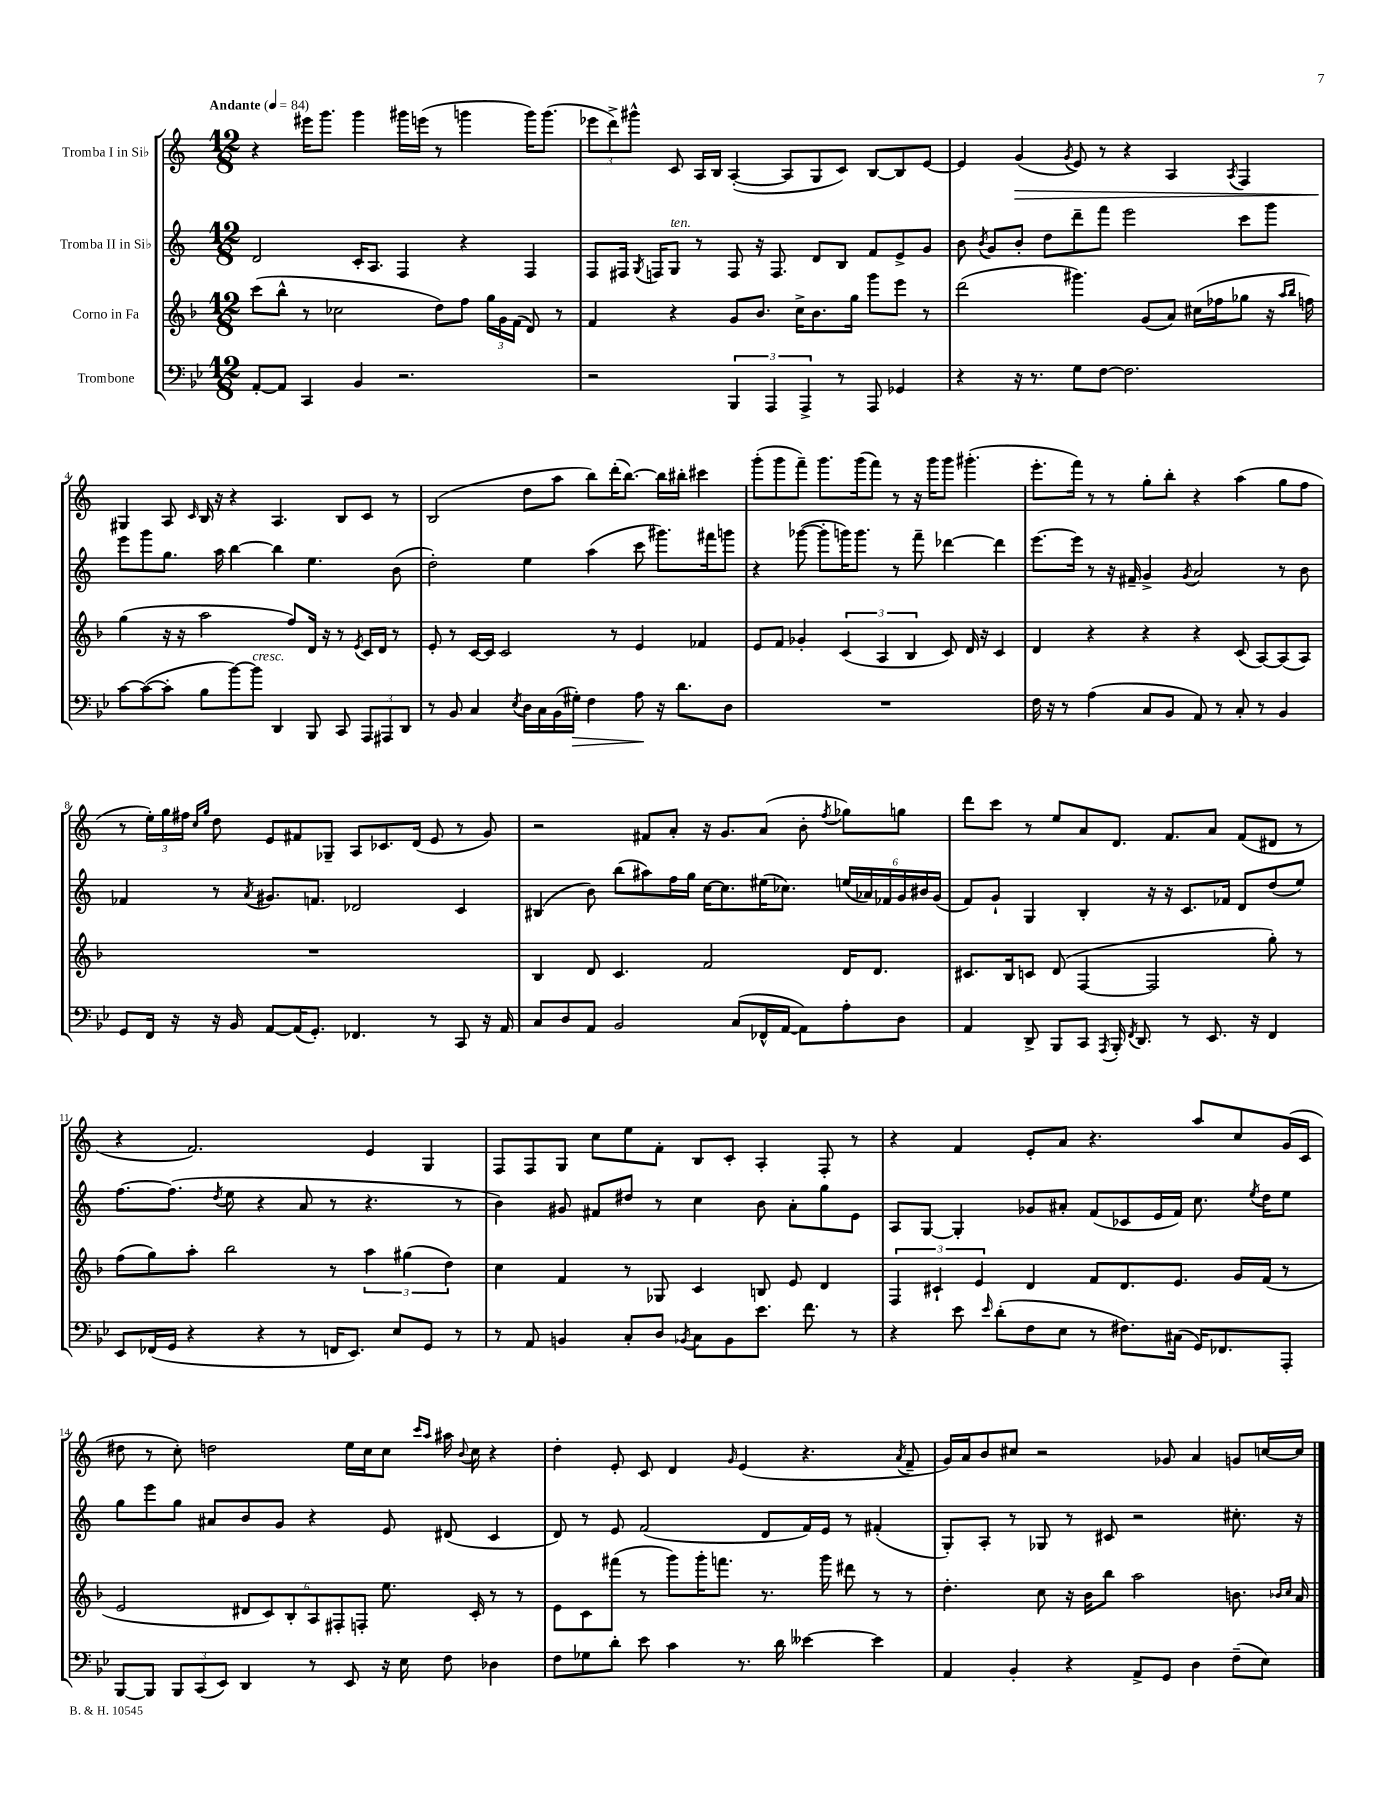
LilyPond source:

<<
\new StaffGroup <<
\new Staff = "s0" \with { instrumentName = "Tromba I in Sib" } {
    \clef treble \key c \major \numericTimeSignature \time 12/8 \tempo "Andante" 4 = 84
    \autoBeamOff r4 eis'''16[ g'''8.] g'''4 gis'''16[ e'''16]( r8 g'''4 g'''16[) g'''8.]( |
    \tuplet 3/2 { ees'''8[ d'''8->) gis'''8]-^ } c'8 a16[ b16] a4~-.( a8[ g8 c'8]) b8[~ b8 e'8]~ |
    e'4 g'4\>( \acciaccatura { g'8 } e'8) r8 r4 a4 \acciaccatura { a8 } f4 |
    gis4\! a8 \grace { c'16 } b16 r16 r4 a4. b8[ c'8] r8 |
    b2( d''8[ a''8] b''8[) d'''16-.( b''8.]~) b''16[ bis''16]-. cis'''4 |
    g'''8[-.( g'''8 f'''8]--) g'''8.[ g'''16( f'''8]) r8 r16 g'''16[ g'''8] gis'''4.-.( |
    e'''8.[-. f'''16]) r8 r8 g''8[-. b''8]-. r4 a''4( g''8[ f''8] |
    r8 \tuplet 3/2 { e''16[-.) g''16 fis''16] } \grace { c''16[ g''16] } d''8 e'8[ fis'8 ges8]-- a8[ ces'8. d'16]( e'8 r8 g'8) |
    r2 fis'8[ a'8]-. r16 g'8.[ a'8]( b'8-. \acciaccatura { f''8 } ges''8[) g''8] |
    d'''8[ c'''8] r8 e''8[ a'8 d'8.] f'8.[ a'8] f'8[( dis'8] r8 |
    r4 f'2.) e'4 g4 |
    f8[ f8 g8] c''8[ e''8 f'8]-. b8[ c'8]-. a4-. f8-. r8 |
    r4 f'4 e'8[-. a'8] r4. a''8[ c''8 g'16( c'16] |
    dis''8 r8 c''8-.) d''2 e''16[ c''16 c''8] \grace { c'''16[ a''16] } ais''16 \appoggiatura { b'8 } c''16 r4 |
    d''4-. e'8-. c'8 d'4 \grace { g'16 } e'4( r4. \acciaccatura { a'8 } f'8-- |
    g'16[) a'16 b'8 cis''8] r2 ges'8 a'4 g'8[ c''16~ c''16] \bar "|." |
}
\new Staff = "s1" \with { instrumentName = "Tromba II in Sib" } {
    \clef treble \key c \major \numericTimeSignature \time 12/8
    \autoBeamOff d'2 c'16[-. a8.] f4 r4 f4 |
    f8[ fis16] \acciaccatura { g8 } f16[ g8]^\markup { \italic "ten." } r8 f8 r16 f8. d'8[ b8] f'8[ e'8-> g'8] |
    b'8 \acciaccatura { b'8 } g'8[ b'8]-. d''8[ d'''8-- f'''8] e'''2 c'''8[ g'''8] |
    e'''8[ g'''8 g''8.] a''16 b''4~ b''4 e''4. b'8( |
    d''2-.) e''4 a''4( c'''8 gis'''8.[) fis'''16 g'''8] |
    r4 ges'''8~( ges'''8[-. g'''16) g'''8.] r8 f'''8-- des'''4~ des'''4 |
    e'''8.[~ e'''16] r8 r16 fis'16-- g'4-> \acciaccatura { g'8 } a'2 r8 b'8 |
    fes'4 r8 \acciaccatura { a'8 } gis'8.[ f'8.] des'2 c'4 |
    bis4( b'8) b''8[( ais''8) f''16 g''16] c''16[~ c''8. eis''16( ces''8.]) \tuplet 6/4 { e''16[( aes'16) fes'16 g'16 bis'16 g'16]( } |
    f'8[) g'8]-! g4 b4-. r16 r16 c'8.[ fes'16] d'8[ d''8( e''8]) |
    f''8.[~ f''8.]( \acciaccatura { d''8 } e''8 r4 a'8 r8 r4. r8 |
    b'4) gis'8 fis'8[ dis''8] r8 c''4 b'8 a'8[-. g''8 e'8] |
    a8[ g8]~ g4-. ges'8[ ais'8]-. f'8[( ces'8 e'16 f'16]) c''8. \acciaccatura { e''8 } d''16[ e''8] |
    g''8[ e'''8 g''8] ais'8[ b'8 g'8] r4 e'8 dis'8( c'4 |
    d'8) r8 e'8 f'2( d'8[ f'16) e'16] r8 fis'4-.( |
    g8[-.) a8]-. r8 ges8 r8 cis'8 r2 cis''8.-. r16 \bar "|." |
}
\new Staff = "s2" \with { instrumentName = "Corno in Fa" } {
    \clef treble \key f \major \numericTimeSignature \time 12/8
    \autoBeamOff c'''8[( bes''8]-^ r8 ces''2 d''8[) f''8] \tuplet 3/2 { g''16[ g'16 f'16]( } d'8) r8 |
    f'4 r4 g'8[ bes'8.] c''16[-> bes'8. g''16] g'''8[ e'''8] r8 |
    d'''2( gis'''4.) g'8[( a'8]) cis''16[( fes''16 ges''8] r16 \grace { a''16[ bes''16] } f''16) |
    g''4( r16 r16 a''2 f''8[) d'16] r16 r8 \acciaccatura { e'8 } c'16[ d'16] r8 |
    e'8-. r8 c'16[~ c'16] c'2 r8 e'4 fes'4 |
    e'8[ f'8] ges'4-. \tuplet 3/2 { c'4( a4 bes4 } c'8) d'16 r16 c'4 |
    d'4 r4 r4 r4 c'8( a8[~) a8( a8]) |
    R1. |
    bes4 d'8 c'4. f'2 d'16[ d'8.] |
    cis'8.[ bes16 c'8] d'8( f4~ f2 g''8-.) r8 |
    f''8[( g''8) a''8]-. bes''2 r8 \tuplet 3/2 { a''4 gis''4( d''4) } |
    c''4 f'4 r8 ges8 c'4 b8 e'8 d'4 |
    \tuplet 3/2 { f4 cis'4-! e'4 } d'4 f'8[ d'8. e'8.] g'16[ f'16]( r8 |
    e'2 \tuplet 6/4 { dis'8[ c'8) bes8-. a8 fis8-. f8]-. } e''8. c'16-. r8 r8 |
    e'8[ c'8 fis'''8]( r8 g'''8[) g'''16-. f'''8.] r8. g'''16 dis'''8 r8 r8 |
    d''4.-. c''8 r16 bes'16[ bes''8] a''2 b'8. \grace { bes'16[ c''16] } a'16 \bar "|." |
}
\new Staff = "s3" \with { instrumentName = "Trombone" } {
    \clef bass \key bes \major \numericTimeSignature \time 12/8
    \autoBeamOff a,8[~-. a,8] c,4 bes,4 r2. |
    r2 \tuplet 3/2 { bes,,4 a,,4 a,,4-> } r8 a,,8 ges,4 |
    r4 r16 r8. g8[ f8]~ f2. |
    c'8[~ c'8~( c'8]-. bes8[ bes'8~) bes'8]^\markup { \italic "cresc." } d,4 bes,,8 c,8 \tuplet 3/2 { a,,8[ ais,,8 d,8] } |
    r8 bes,8 c4 \acciaccatura { ees8 } d16[ c16 bes,16( gis16]-.\>) f4 a8\! r16 d'8.[ d8] |
    R1. |
    f16 r16 r8 a4( c8[ bes,8] a,8) r8 c8-. r8 bes,4 |
    g,8[ f,16] r16 r16 bes,16 a,8[~ a,16( g,8.]-.) fes,4. r8 c,8 r16 a,16 |
    c8[ d8 a,8] bes,2 c8[( fes,16-^ a,16]~ a,8[) a8-. d8] |
    a,4 d,8-> bes,,8[ c,8] \acciaccatura { a,,8 } bes,,16-. \acciaccatura { f,8 } d,8. r8 ees,8. r16 f,4 |
    ees,8[ fes,16( g,16] r4 r4 r8 f,16[ ees,8.]) ees8[ g,8] r8 |
    r8 a,8 b,4 c8[-. d8] \acciaccatura { bes,8 } c8[ bes,8 ees'8.] f'8. r8 |
    r4 ees'8 \grace { ees'16 } d'8[-.( f8 ees8] r8 fis8.[) cis16]( g,16[) fes,8. a,,8]-. |
    bes,,8[~ bes,,8] \tuplet 3/2 { bes,,8[ c,8( ees,8]) } d,4 r8 ees,8 r16 ees16 f8 des4 |
    f8[ ges8 d'8]-. ees'8 c'4 r8. d'16 eeses'4~ eeses'4 |
    a,4 bes,4-. r4 a,8[-> g,8] d4 f8[--( ees8]) \bar "|." |
}
>>
>>
